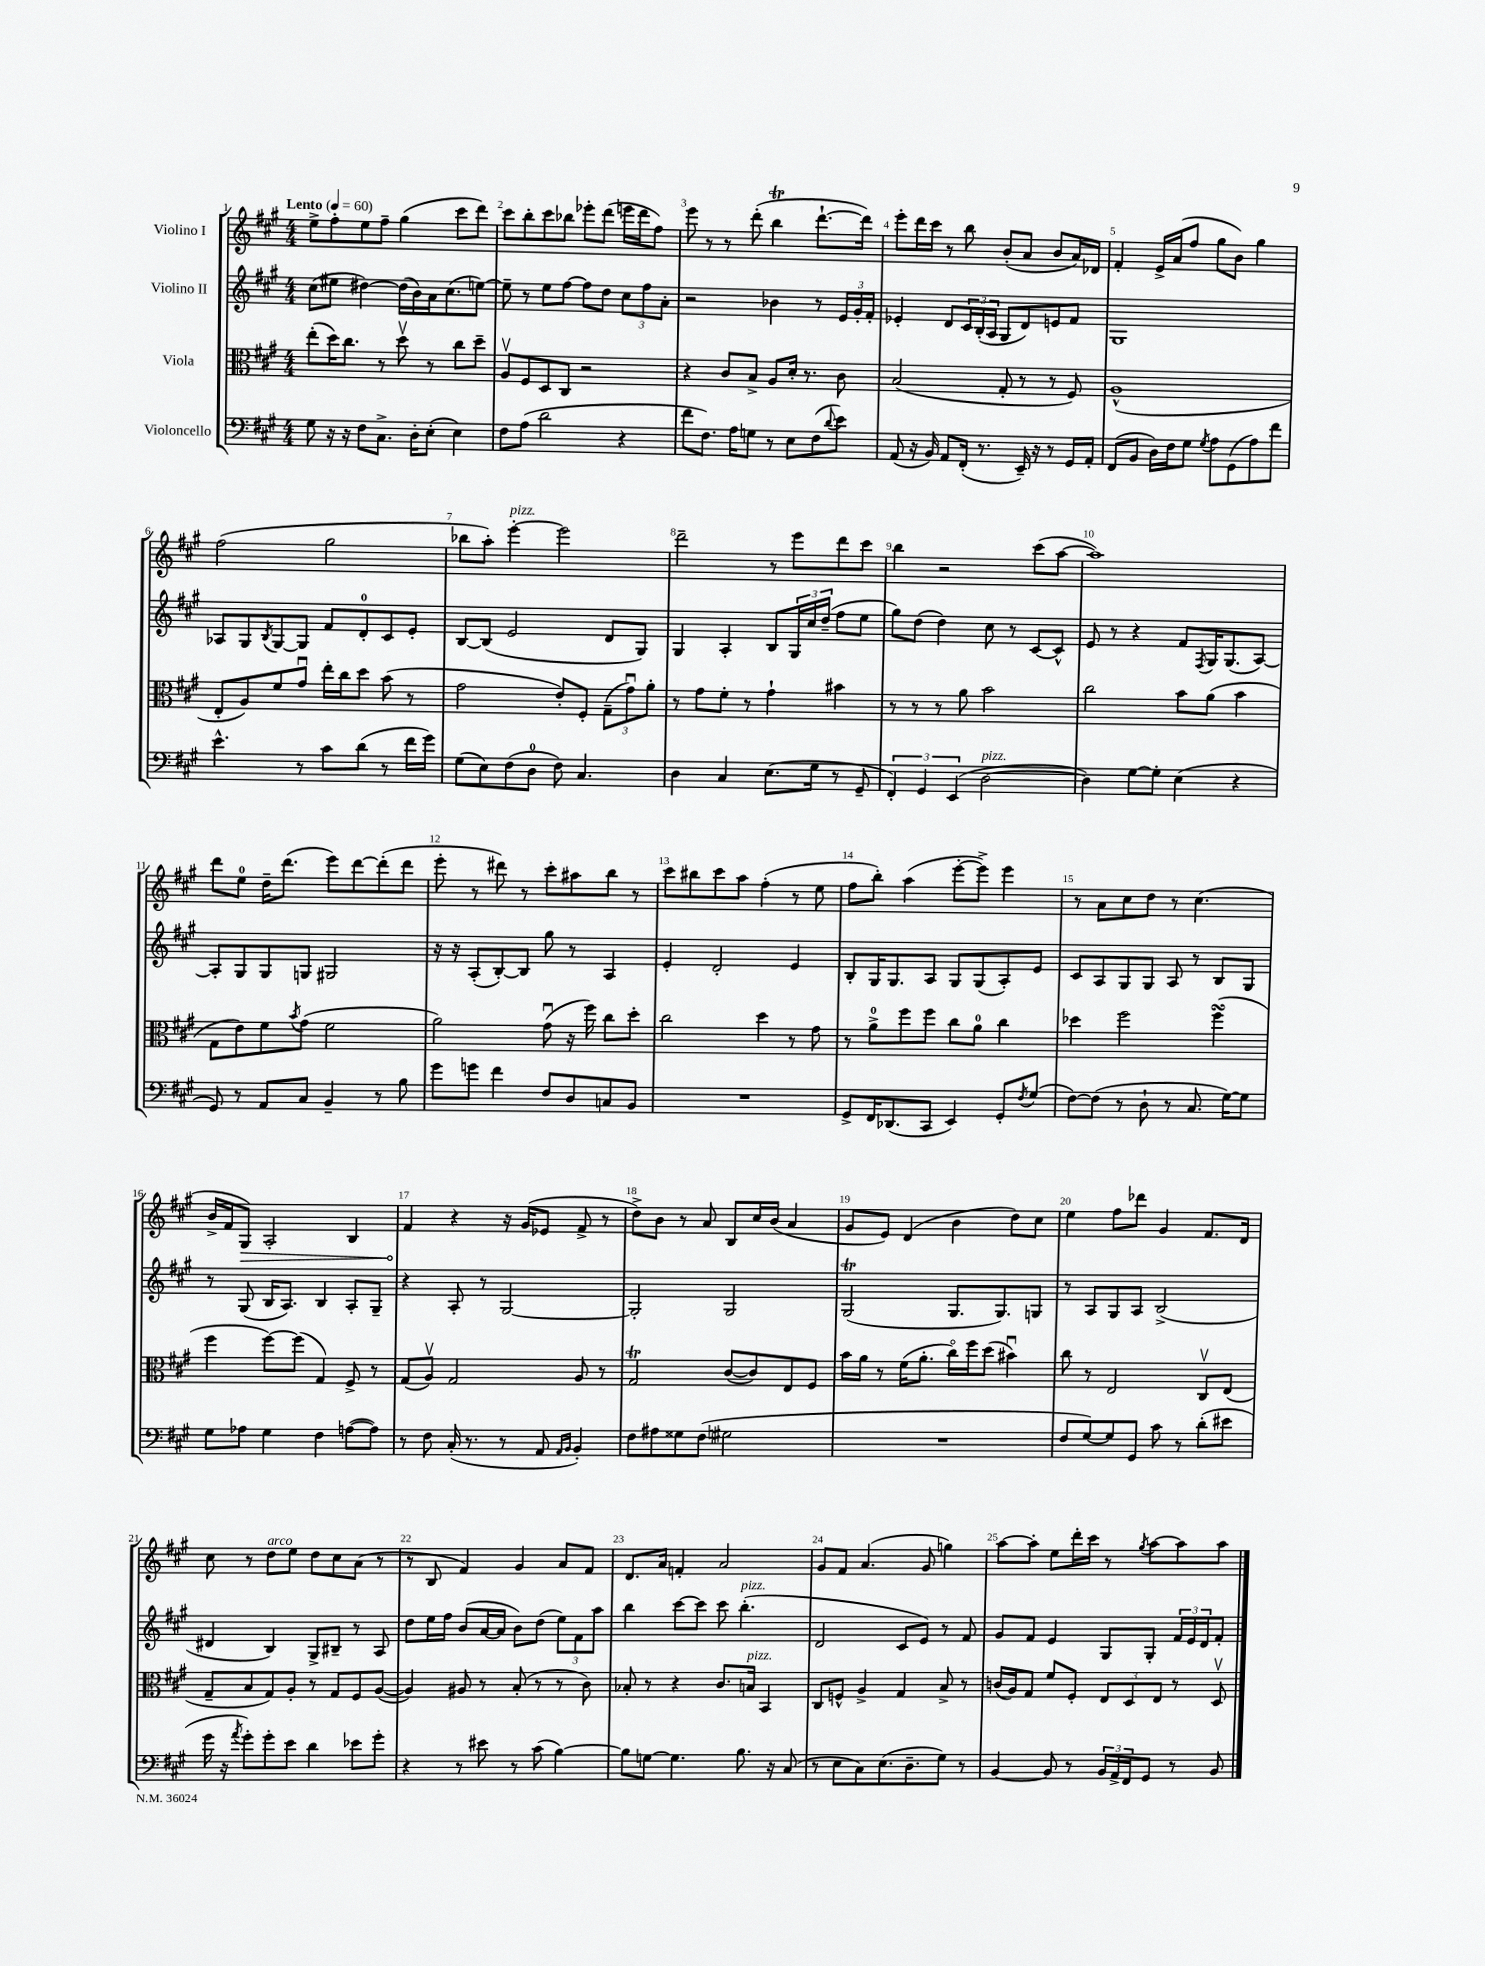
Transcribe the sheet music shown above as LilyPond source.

<<
\new StaffGroup <<
\new Staff = "s0" \with { instrumentName = "Violino I" } {
    \clef treble \key a \major \numericTimeSignature \time 4/4 \tempo "Lento" 4 = 60
    e''8-> fis''8-. e''8 fis''8-- gis''4( cis'''8 d'''8) |
    cis'''8 b''8-. cis'''8 bes''8 ees'''8-. d'''8( e'''16 d'''16 fis''8) |
    e'''8 r8 r8 d'''8-.( b''4\trill d'''8.~-! d'''16) |
    e'''8-. d'''16 cis'''16 r8 b''8 b'8-.( a'8 b'8 a'16) des'16 |
    fis'4-. e'16-> a'16( fis''8 gis''8 b'8) gis''4 |
    fis''2( gis''2 |
    bes''8 a''8-.) e'''4~-.^\markup { \italic "pizz." } e'''2 |
    d'''2-- r8 e'''8 d'''8 cis'''8 |
    b''4 r2 cis'''8( a''8~ |
    a''1) |
    d'''8 e''8-0 d''16-- d'''8.( e'''8) d'''8~ d'''8-.( d'''8 |
    e'''8-. r8 dis'''8) r8 cis'''8-. ais''8 b''8 r8 |
    cis'''8 bis''8 cis'''8 a''8 fis''4-.( r8 e''8 |
    fis''8 b''8-.) a''4( e'''8~-. e'''8->) e'''4 |
    r8 a'8 cis''8 d''8 r8 cis''4.( |
    b'16-> fis'16 \once \override Hairpin.circled-tip = ##t gis8\>) a2-. b4 |
    fis'4\! r4 r16 gis'16( ees'8 fis'8-> r8 |
    d''8->) b'8 r8 a'8 b8 cis''16 b'16( a'4 |
    gis'8 e'8) d'4( b'4 d''8) cis''8 |
    e''4 fis''8 des'''8 gis'4 fis'8. d'16 |
    cis''8 r8 d''8^\markup { \italic "arco" } e''8 d''8 cis''8 a'8( r8 |
    r8 b8 fis'4) gis'4 a'8 fis'8 |
    d'8. a'16 f'4-. a'2 |
    gis'8 fis'8 a'4.( gis'8 g''4) |
    a''8~ a''8-. e''8 d'''16-. cis'''16 r8 \acciaccatura { gis''8 } a''8~ a''8 a''8 \bar "|." |
}
\new Staff = "s1" \with { instrumentName = "Violino II" } {
    \clef treble \key a \major \numericTimeSignature \time 4/4
    cis''8( eis''8 dis''4~) dis''16( b'16) a'16 cis''8.( e''8~) |
    e''8-- r8 e''8 fis''8~ fis''8 d''8 \tuplet 3/2 { cis''8 fis''8 a'8-. } |
    r2 bes'4 r8 \tuplet 3/2 { e'16 gis'16-. fis'16-. } |
    ees'4-. d'8 \tuplet 3/2 { cis'16 b16-.( a16 } gis8 d'8) e'8 fis'8 |
    gis1 |
    aes8 gis8 \acciaccatura { b8 } gis8~ gis8 fis'8 d'8-0-. cis'8 e'8-. |
    b8~ b8( e'2 d'8 gis8) |
    gis4 a4-. b8 \tuplet 3/2 { gis16 cis''16 d''16--( } fis''8 e''8 |
    gis''8) d''8( d''4) cis''8 r8 cis'8~ cis'8-^ |
    e'8 r8 r4 fis'8 \acciaccatura { fis8 } gis16 gis8.( a8~) |
    a8-. gis8 gis8 g8 gis2 |
    r16 r16 a8-.( b8~-.) b8 gis''8 r8 a4 |
    e'4-. d'2-. e'4 |
    b8-. gis16 gis8. a8 gis8 gis8( a8-.) e'8 |
    cis'8 a8 gis8 gis8 a8 r8 b8 gis8 |
    r8 gis8( b16 a8.) b4 a8-. gis8-- |
    r4 a8-. r8 gis2~ |
    gis2-. gis2 |
    gis2\trill( gis8. gis8.) g8 |
    r8 a8 gis8 a8 b2->( |
    dis'4 b4) gis8-> bis8-- r8 a8 |
    d''8 e''16 fis''16 b'8( a'16~ a'16 b'8) d''8( \tuplet 3/2 { e''8) fis'8 a''8 } |
    b''4 cis'''8~ cis'''8 cis'''8 b''4.-.^\markup { \italic "pizz." }( |
    d'2 cis'8 e'8) r8 fis'8 |
    gis'8 fis'8 e'4 gis8 gis8-. \tuplet 3/2 { fis'16 e'16 d'16 } fis'8-. \bar "|." |
}
\new Staff = "s2" \with { instrumentName = "Viola" } {
    \clef alto \key a \major \numericTimeSignature \time 4/4
    e''8-.( d''16) cis''8. r8 d''8\upbow r8 cis''8 d''8-- |
    a8\upbow fis8 d8 cis8 r2 |
    r4 cis'8 b8-> a8 d'16-. r8. cis'8 |
    b2( gis8-. r8 r8 fis8) |
    a1-^( |
    e8-. a8) fis'8 gis'8\downbow e''16-. cis''16 d''8 b'8( r8 |
    gis'2 e'8-.) fis8-. \tuplet 3/2 { gis8--( gis'8\downbow) a'8-. } |
    r8 gis'8 fis'8-. r8 gis'4-! bis'4 |
    r8 r8 r8 a'8 b'2 |
    cis''2 b'8 a'8( b'4 |
    gis8 e'8) fis'8 \acciaccatura { b'8 } gis'8( fis'2 |
    a'2) gis'8\downbow( r16 fis''16) cis''8 d''8-. |
    cis''2 d''4 r8 gis'8 |
    r8 a'8-0-> fis''8 fis''8 cis''8 a'8-0 cis''4 |
    des''4 fis''2 fis''4\turn( |
    fis''4 fis''8~) fis''8( gis4) fis8-> r8 |
    gis8( a8\upbow) gis2 a8 r8 |
    gis2\trill cis'8~( cis'8) e8 fis8 |
    b'16 a'16 r8 fis'16( a'8.-. cis''16\flageolet) fis''16 d''8( bis'4\downbow) |
    cis''8 r8 e2 cis8\upbow e8( |
    gis8-- b8 gis8) a8-. r8 gis8 fis8 a8~( |
    a4) ais8 r8 b8-.( r8 r8 cis'8) |
    bes8-. r8 r4 cis'8. b16^\markup { \italic "pizz." } b,4 |
    cis8 f8-^ a4-> gis4 b8-> r8 |
    c'16( a16) gis8 fis'8 fis8-. \tuplet 3/2 { e8 d8 e8 } r8 d8\upbow \bar "|." |
}
\new Staff = "s3" \with { instrumentName = "Violoncello" } {
    \clef bass \key a \major \numericTimeSignature \time 4/4
    gis8 r16 r16 fis8 cis8.-> d16-. e8-.( e4) |
    fis8 a8( d'2 r4 |
    fis'8 fis8.) a16 g8 r8 e8 fis8( \appoggiatura { d'8 } e'8) |
    a,8( r16 b,16) a,8 fis,16-.( r8. e,16--) r16 r8 gis,16 a,16-. |
    fis,8( b,8 d16) fis16 gis8 \acciaccatura { gis8 } a8 gis,8( a8) fis'8 |
    e'4.-^ r8 cis'8 d'8( r8 fis'16 gis'16) |
    gis8( e8) fis8( d8-0 fis8) cis4. |
    d4 cis4 e8.( gis16 r8 gis,8-- |
    \tuplet 3/2 { fis,4-.) gis,4 e,4( } d2~^\markup { \italic "pizz." } |
    d4) gis8~ gis8-. e4( r4 |
    gis,8) r8 a,8 cis8 b,4-- r8 b8 |
    gis'8 g'8 fis'4 fis8 d8 c8 b,8 |
    R1 |
    gis,8-> fis,16 des,8.( cis,8 e,4) gis,8-. \acciaccatura { fis8 } gis8( |
    fis8~) fis8( r8 d8-! r8 cis8. gis16~) gis8 |
    gis8 aes8 gis4 fis4 a8~( a8) |
    r8 fis8 cis16-.( r8. r8 a,8 \grace { a,16 b,16 } b,4-.) |
    fis8 ais8 gisis8 fis8( gis2 |
    R1 |
    fis8 gis8~) gis8 gis,8 cis'8 r8 d'8-.( eis'8 |
    gis'16 r16 \acciaccatura { a'8 } gis'8-.) gis'8-. e'8 d'4 ees'8 gis'8-. |
    r4 r8 eis'8 r8 cis'8( b4~) |
    b8 g8~ g4. b8. r16 cis8( |
    r8 e8 cis8) e8.( d8.-- gis8) r8 |
    b,4~ b,8 r8 \tuplet 3/2 { b,16 a,16-> fis,16 } gis,8 r8 b,8 \bar "|." |
}
>>
>>
\layout { \context { \Score \override BarNumber.break-visibility = ##(#f #t #t) barNumberVisibility = #all-bar-numbers-visible } }
